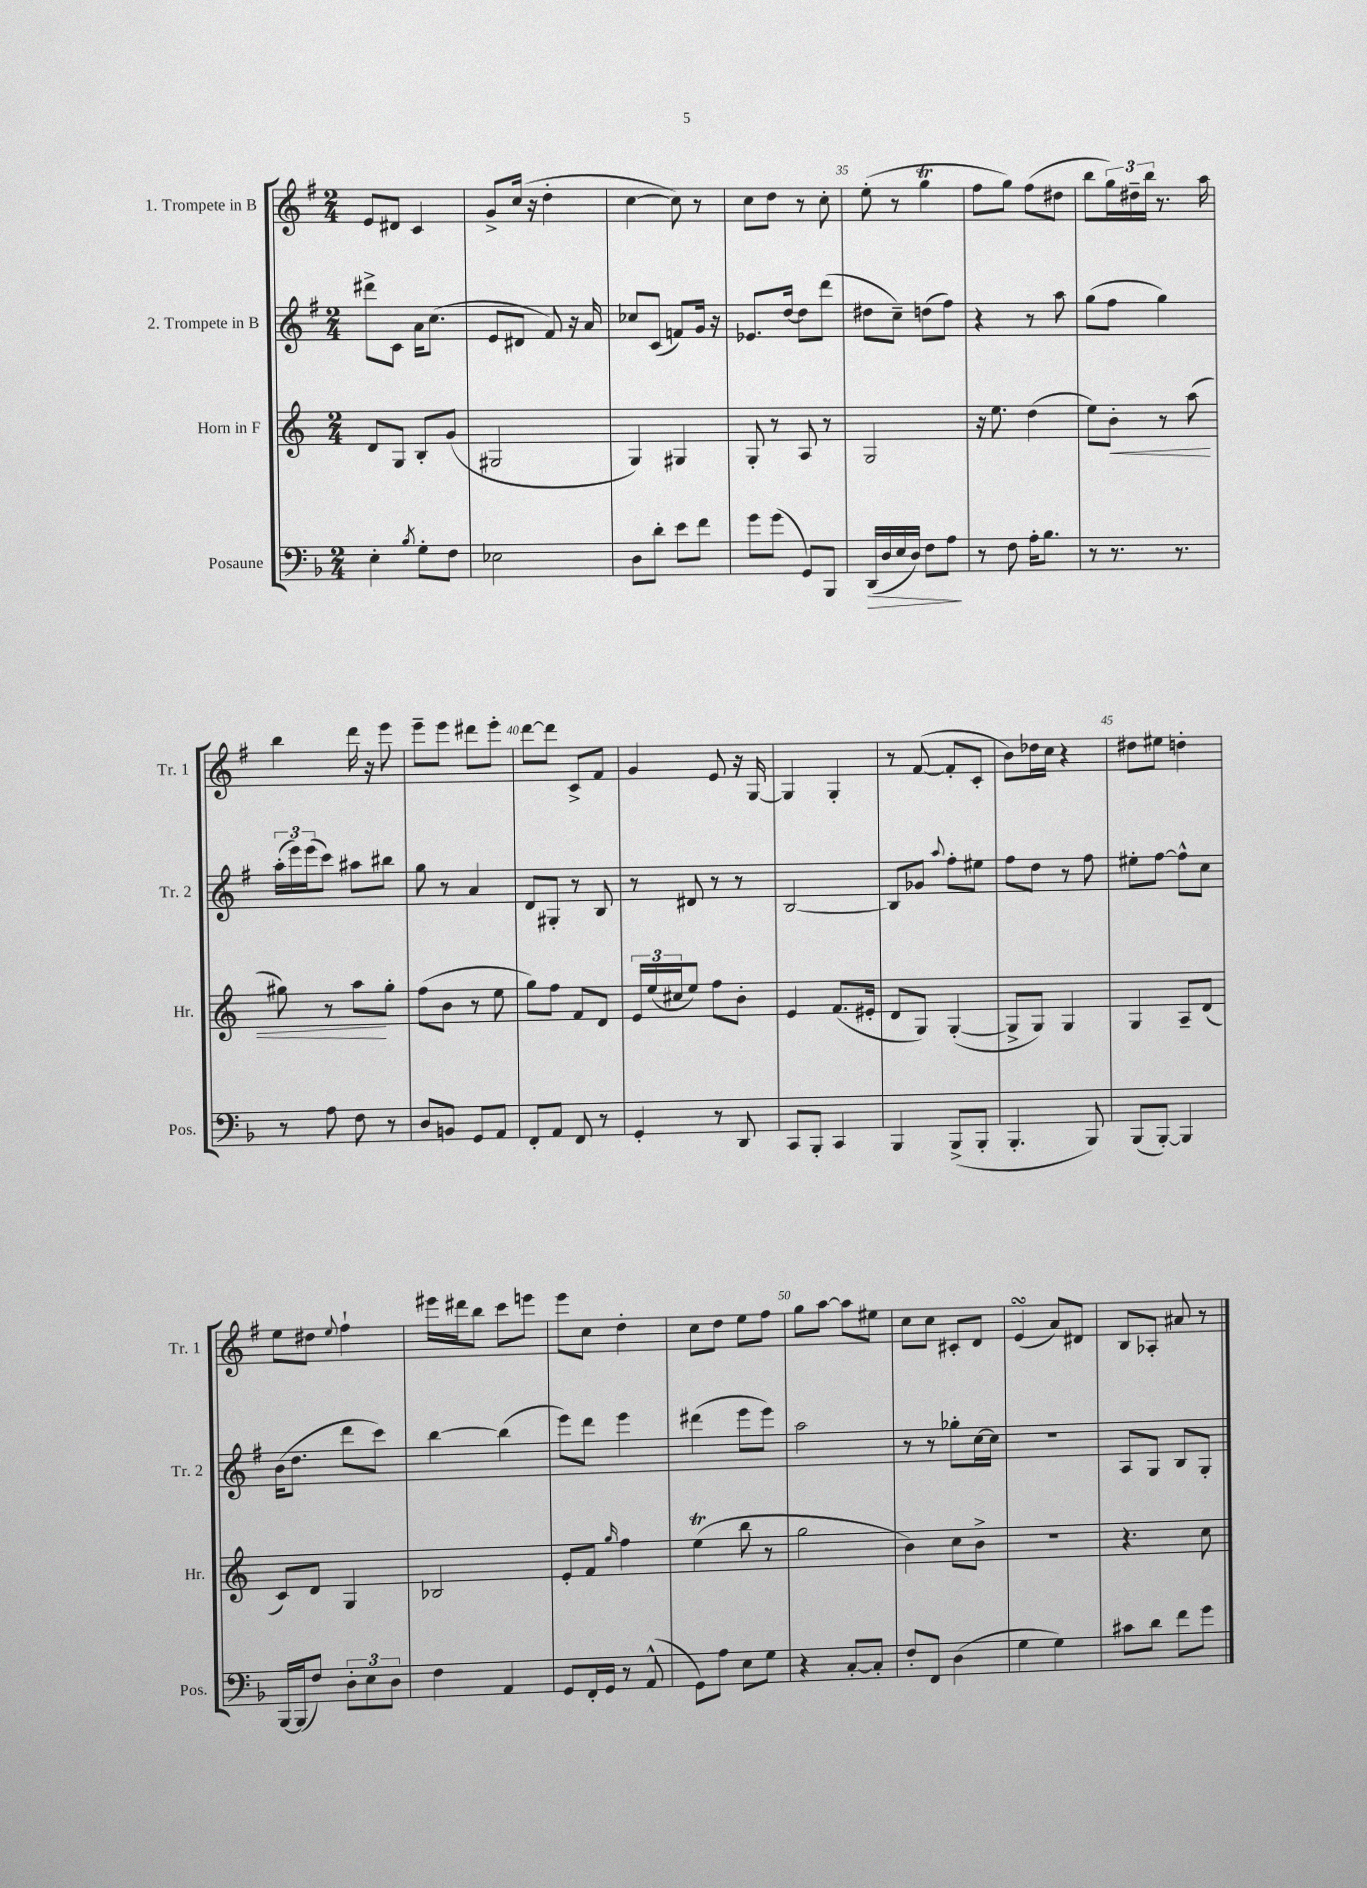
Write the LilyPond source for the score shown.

<<
\new StaffGroup <<
\new Staff = "s0" \with { instrumentName = "1. Trompete in B" shortInstrumentName = "Tr. 1" } {
    \clef treble \key g \major \numericTimeSignature \time 2/4
    e'8 dis'8 c'4 |
    g'8-> c''16( r16 d''4-. |
    c''4~ c''8) r8 |
    c''8 d''8 r8 c''8-. |
    e''8-.( r8 g''4\trill |
    fis''8 g''8) fis''8( dis''8 |
    b''8 \tuplet 3/2 { g''16) dis''16-- b''16 } r8. a''16 |
    b''4 d'''16 r16 e'''8 |
    e'''8-- e'''8 dis'''8 e'''8-. |
    d'''8~ d'''8 c'8-> fis'8 |
    g'4 e'8 r16 g16~ |
    g4 g4-. |
    r8 fis'8~( fis'8-. c'8-. |
    b'8) des''16 c''16 r4 |
    dis''8 eis''8 d''4-. |
    e''8 dis''8 \appoggiatura { e''8 } fis''4-! |
    eis'''16 dis'''16 b''8 c'''8 e'''8 |
    e'''8 c''8 d''4-. |
    c''8 d''8 e''8 fis''8 |
    g''8 a''8~ a''8 eis''8 |
    c''8 c''8 cis'8-. d'8 |
    e'4\turn( a'8) dis'8 |
    b8 aes8-. ais'8 r8 \bar "|." |
}
\new Staff = "s1" \with { instrumentName = "2. Trompete in B" shortInstrumentName = "Tr. 2" } {
    \clef treble \key g \major \numericTimeSignature \time 2/4
    dis'''8-> c'8 a'16 c''8.( |
    e'8 dis'8 fis'8) r16 a'16 |
    ces''8 c'8( f'8) g'16 r16 |
    ees'8. d''16~ d''8 d'''8( |
    dis''8 c''8--) d''8( fis''8) |
    r4 r8 a''8 |
    g''8( fis''8 g''4) |
    \tuplet 3/2 { a''16-.( e'''16) e'''16( } c'''8) ais''8 bis''8 |
    g''8 r8 a'4 |
    d'8 gis8-. r8 b8 |
    r8 dis'8 r8 r8 |
    b2~ |
    b8 ges'8 \appoggiatura { a''8 } fis''8-. eis''8 |
    fis''8 d''8 r8 fis''8 |
    eis''8-. fis''8~ fis''8-^ c''8 |
    b'16( d''8. d'''8 c'''8) |
    b''4~ b''4( |
    e'''8) d'''8 e'''4 |
    dis'''4( e'''8 e'''8) |
    a''2 |
    r8 r8 ges''8-. c''16~ c''16 |
    R2 |
    a8 g8 b8 g8-. \bar "|." |
}
\new Staff = "s2" \with { instrumentName = "Horn in F" shortInstrumentName = "Hr." } {
    \clef treble \key c \major \numericTimeSignature \time 2/4
    d'8 g8 b8-. g'8( |
    gis2 |
    g4) gis4 |
    g8-. r8 a8 r8 |
    g2 |
    r16 e''8. d''4( |
    e''8) b'8-.\< r8 a''8( |
    gis''8) r8 a''8\! gis''8-. |
    f''8( b'8 r8 e''8 |
    g''8) f''8 f'8 d'8 |
    \tuplet 3/2 { e'16 e''16( cis''16 } e''8) f''8 b'8-. |
    e'4 f'8.( eis'16-. |
    d'8 g8) g4~-.( |
    g8-> g8) g4 |
    g4 a8-- d'8( |
    c'8) d'8 g4 |
    bes2 |
    e'8-. f'8 \grace { g''16 } f''4 |
    e''4\trill( b''8 r8 |
    g''2 |
    b'4) c''8 b'8-> |
    R2 |
    r4. c''8 \bar "|." |
}
\new Staff = "s3" \with { instrumentName = "Posaune" shortInstrumentName = "Pos." } {
    \clef bass \key f \major \numericTimeSignature \time 2/4
    e4-. \acciaccatura { bes8 } g8-. f8 |
    ees2 |
    d8 d'8-. e'8 f'8 |
    g'8 g'8( g,8) bes,,8 |
    d,16\>( d16 e16 d16) f8 a8\! |
    r8 f8 a16-. bes8. |
    r8 r8. r8. |
    r8 a8 f8 r8 |
    d8 b,8 g,8 a,8 |
    f,8-. a,8 f,8 r8 |
    g,4-. r8 d,8 |
    c,8 bes,,8-. c,4 |
    bes,,4 bes,,8->( bes,,8-. |
    bes,,4.-. bes,,8) |
    bes,,8( bes,,8~-.) bes,,4 |
    bes,,16~ bes,,16( f8) \tuplet 3/2 { d8-. e8 d8 } |
    f4 a,4 |
    g,8 f,16-. g,16 r8 a,8-^( |
    g,8) a8 e8 g8 |
    r4 c8~-. c8-. |
    f8-. f,8 d4( |
    g4 g4) |
    cis'8 d'8 f'8 g'8 \bar "|." |
}
>>
>>
\layout { \context { \Score currentBarNumber = #31 \override BarNumber.break-visibility = ##(#f #t #t) barNumberVisibility = #(every-nth-bar-number-visible 5) } }
